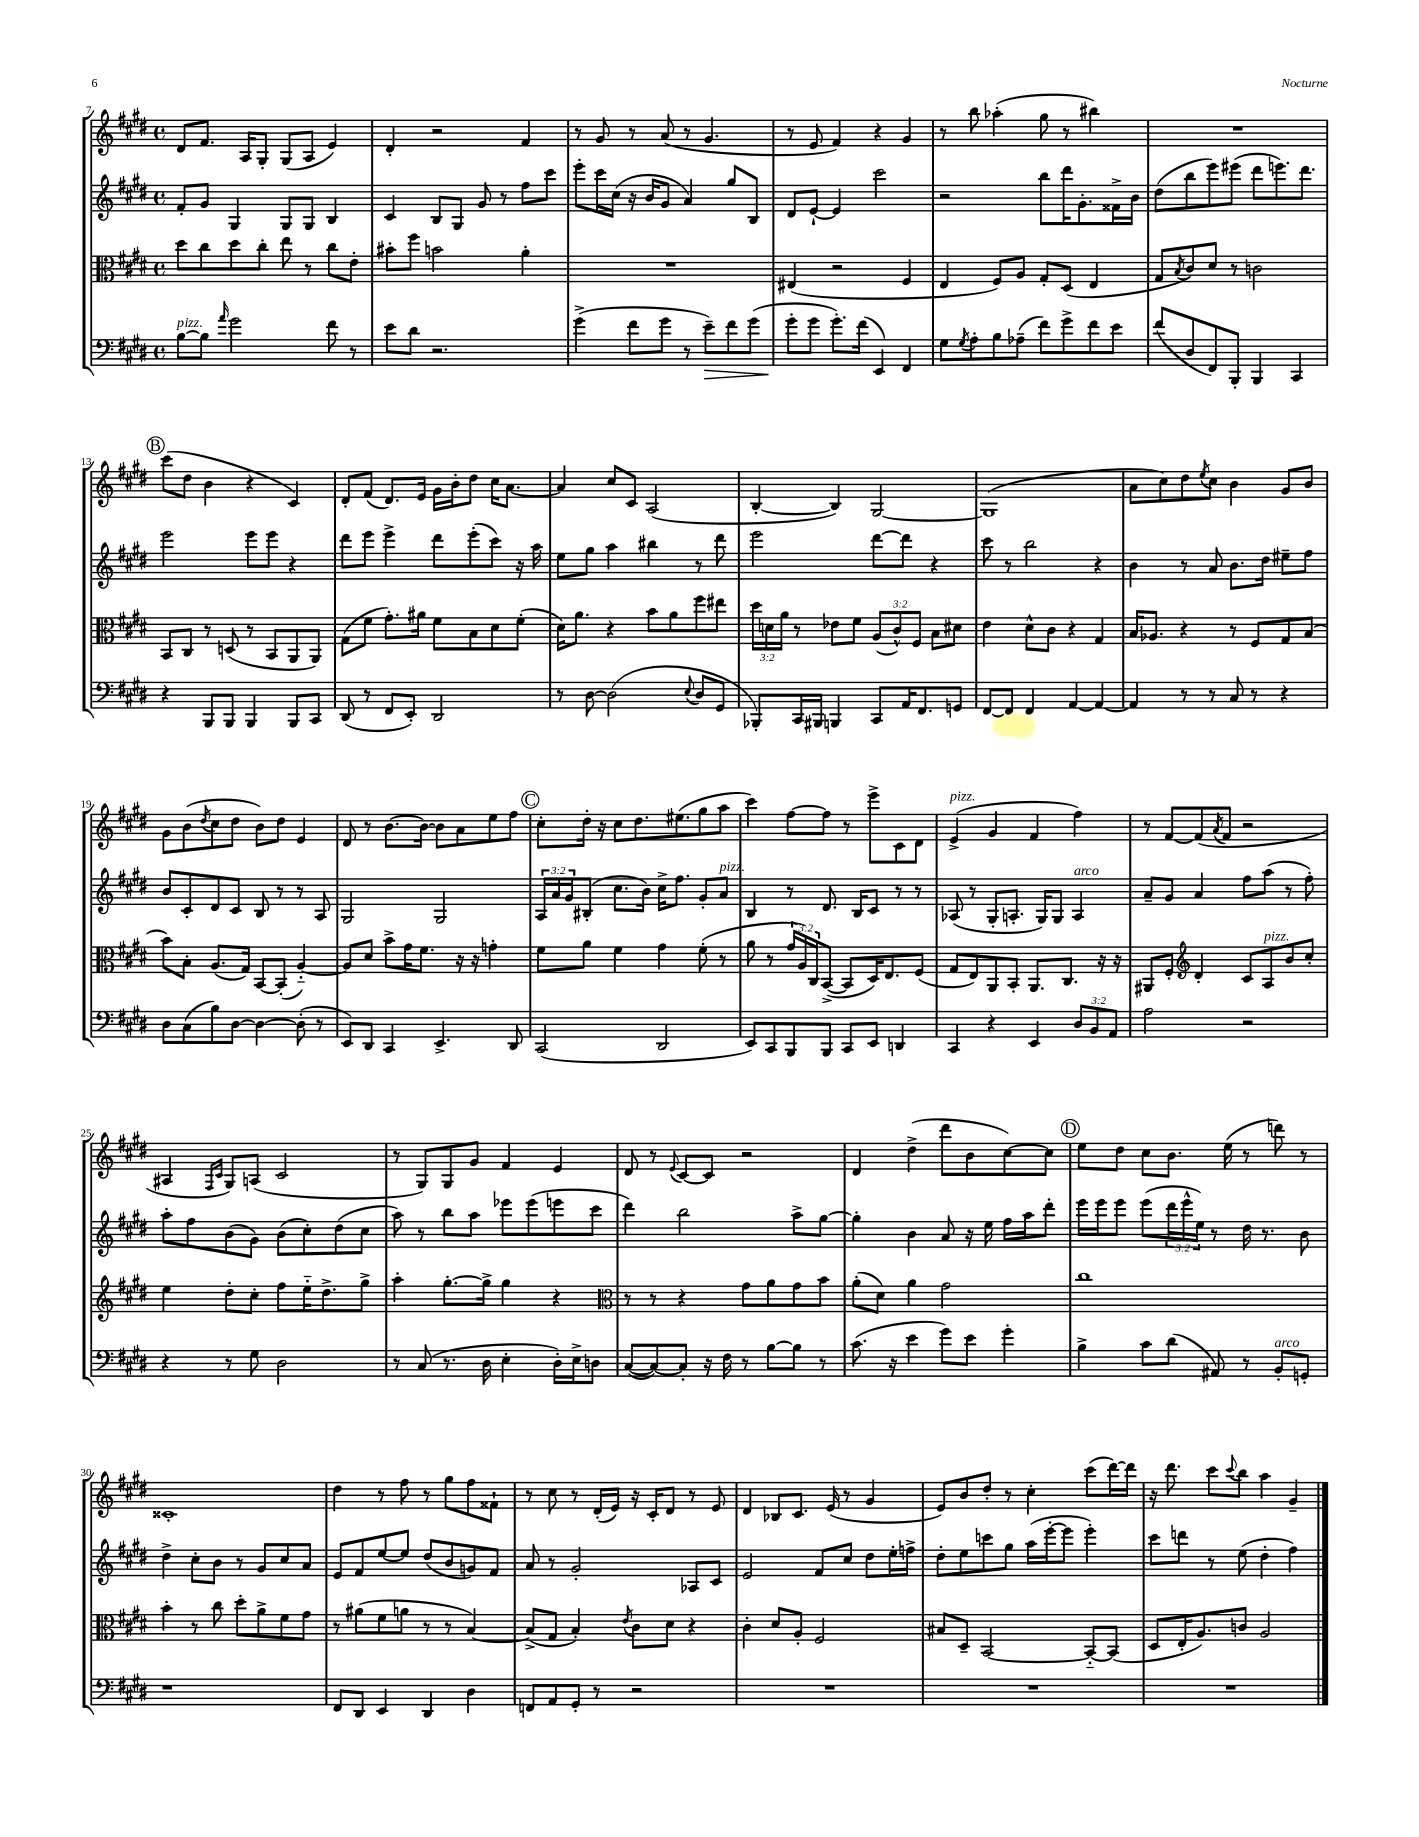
<<
\new StaffGroup <<
\new Staff = "s0" {
    \clef treble \key e \major \defaultTimeSignature \time 4/4
    dis'8 fis'8. a16 gis8-. gis8( a8 e'4) |
    dis'4-. r2 fis'4 |
    r8 gis'8 r8 a'8( r8 gis'4. |
    r8 e'8 fis'4) r4 gis'4 |
    r8 b''8 aes''4-.( gis''8 r8 bis''4) |
    R1 |
    \mark \markup { \circle "B" } cis'''8( dis''8 b'4 r4 cis'4) |
    dis'8-. fis'8( dis'8.) e'16 gis'16 b'16-. dis''8 cis''16 a'8.~ |
    a'4 cis''8 cis'8 a2( |
    b4~-. b4) gis2~ |
    gis1( |
    a'8 cis''8) dis''8 \acciaccatura { e''8 } cis''8 b'4 gis'8 b'8 |
    gis'8 b'8( \acciaccatura { dis''8 } cis''8 dis''8 b'8) dis''8 e'4 |
    dis'8 r8 b'8.~ b'16~ b'8 a'8 e''8 fis''8 |
    \mark \markup { \circle "C" } cis''8-. dis''16-. r16 cis''8 dis''8. eis''8.( gis''8 a''8 |
    cis'''4) fis''8~ fis''8 r8 e'''8-> cis'8 dis'8 |
    e'4->^\markup { \italic "pizz." }( gis'4 fis'4 fis''4) |
    r8 fis'8~ fis'8( \acciaccatura { a'8 } fis'8 r2 |
    ais4 \grace { fis16 cis'16 } gis8) a8( cis'2 |
    r8 gis8) gis8 gis'8 fis'4 e'4 |
    dis'8 r8 \appoggiatura { e'8 } cis'8~ cis'8 r2 |
    dis'4 dis''4->( dis'''8 b'8 cis''8~) cis''8 |
    \mark \markup { \circle "D" } e''8 dis''8 cis''8 b'8. e''16( r8 d'''8) r8 |
    cisis'1-. |
    dis''4 r8 fis''8 r8 gis''8 fis''8 fisis'8-! |
    r8 cis''8 r8 dis'16-.( e'16) r16 cis'16-. dis'8 r8 e'8 |
    dis'4 bes8 cis'8. e'16( r8 gis'4 |
    e'8) b'8 dis''8-. r8 cis''4-. cis'''8( dis'''16~) dis'''16 |
    r16 dis'''8. cis'''8 \appoggiatura { cis'''8 } b''8 a''4 gis'4-- \bar "|." |
}
\new Staff = "s1" {
    \clef treble \key e \major \defaultTimeSignature \time 4/4 \override Staff.TupletNumber.text = #tuplet-number::calc-fraction-text
    fis'8-. gis'8 gis4 gis8 gis8 b4 |
    cis'4 b8 gis8 gis'8 r8 fis''8 cis'''8 |
    e'''8-. cis'''16 cis''16( r16 b'16 gis'8 a'4) gis''8 b8 |
    dis'8 e'8~-! e'4 cis'''2 |
    r2 b''8 dis'''16 gis'8.-. fisis'16-> b'16 |
    dis''8( b''8 e'''8) eis'''8( dis'''8 e'''8.) dis'''8. |
    \mark \markup { \circle "B" } e'''2 e'''8 e'''8 r4 |
    dis'''8 e'''8 e'''4-> dis'''8 e'''8-.( cis'''8) r16 a''16 |
    e''8 gis''8 a''4 bis''4 r8 dis'''8 |
    e'''2 dis'''8~ dis'''8 r4 |
    cis'''8 r8 b''2 r4 |
    b'4 r8 a'8 b'8. dis''16 eis''8-- fis''8 |
    b'8 cis'8-. dis'8 cis'8 b8 r8 r8 a8 |
    gis2 gis2 |
    \mark \markup { \circle "C" } \tuplet 3/2 { a16 a'16 gis'16 } bis8-.( cis''8. b'16) cis''16-> fis''8. gis'8-. a'8^\markup { \italic "pizz." } |
    b4 r8 dis'8. b16 cis'8 r8 r8 |
    aes8( r8 gis8-. a8.-. gis16) gis8 a4^\markup { \italic "arco" } |
    a'8-- gis'8 a'4 fis''8 a''8( r8 fis''8-.) |
    a''8-. fis''8 b'8( gis'8) b'8( cis''8-.) dis''8( cis''8 |
    a''8) r8 b''8 a''8 ees'''8 ees'''8( e'''8 cis'''8 |
    dis'''4) b''2 a''8-> gis''8~ |
    gis''4-. b'4 a'8 r16 e''16 fis''16 a''16 dis'''8-. |
    \mark \markup { \circle "D" } e'''16 e'''16 e'''8 e'''8( \tuplet 3/2 { dis'''16 e'''16-^ e''16) } r8 dis''16 r8. b'8 |
    dis''4-> cis''8-. b'8 r8 gis'8 cis''8 a'8 |
    e'8 fis'8 e''8~ e''8 dis''8( b'8 g'8) fis'8 |
    a'8 r8 gis'2-. aes8 cis'8 |
    e'2 fis'8 cis''8 dis''8 e''16-. f''16-> |
    dis''8-. e''8 c'''8 gis''8 a''16( e'''16~-. e'''8 e'''4-.) |
    cis'''8 d'''8 r8 e''8( dis''4-. fis''4) \bar "|." |
}
\new Staff = "s2" {
    \clef alto \key e \major \defaultTimeSignature \time 4/4 \override Staff.TupletNumber.text = #tuplet-number::calc-fraction-text
    dis''8 cis''8 dis''8 cis''8-. e''8 r8 cis''8 e'8-. |
    bis'8-. fis''8 b'2 a'4-. |
    R1 |
    eis4( r2 fis4 |
    e4 fis8) a8 gis8-. dis8( e4 |
    gis8 \acciaccatura { b8 } cis'8) dis'8 r8 c'2 |
    \mark \markup { \circle "B" } b,8 cis8 r8 d8( r8 b,8 a,8 a,8) |
    gis8( fis'8 gis'8.-.) ais'16 fis'8 b8 dis'8 fis'8-.( |
    dis'16) a'8. r4 b'8 a'8 fis''8 eis''8 |
    \tuplet 3/2 { dis''16 d'16 a'16 } r8 ees'8 fis'8 \tuplet 3/2 { a8( cis'8-^) fis8 } b8 dis'8 |
    e'4 dis'8-^ cis'8 r4 gis4 |
    b16 aes8. r4 r8 fis8 gis8 b8( |
    b'8) b8-. a8.( gis16) b,8~ b,8-.( a4~-_) |
    a8 dis'8 b'8-> gis'16 fis'8. r16 r16 g'4-. |
    \mark \markup { \circle "C" } fis'8 a'8 fis'4 gis'4 fis'8-.( r8 |
    a'8 r8 \tuplet 3/2 { gis'16 a16) cis16 } b,8~->( b,8 dis16) e8. fis8( |
    gis8 e8) a,8 b,8-. a,8. cis8. r16 r16 |
    ais,8 fis8-. \clef treble dis'4-. cis'8 a8^\markup { \italic "pizz." } b'8 cis''8-. |
    e''4 dis''8-. cis''8-. fis''8 e''16-_ dis''8.-> gis''8-> |
    a''4-. gis''8.~-. gis''16-> gis''4 r4 |
    \clef alto r8 r8 r4 gis'8 a'8 gis'8 b'8 |
    a'8-.( dis'8) a'4 gis'2 |
    \mark \markup { \circle "D" } cis''1 |
    b'4-. r8 cis''8 dis''8-. a'8-> fis'8 gis'8 |
    r8 ais'8( fis'8 a'8 r8 r8 b4~) |
    b8->( gis8 b4-.) \acciaccatura { e'8 } cis'8 dis'8 r4 |
    cis'4-. dis'8 a8-. fis2 |
    bis8 dis8-- b,2~ b,8~-_ b,8( |
    dis8 e16-. a8.) c'8 a2 \bar "|." |
}
\new Staff = "s3" {
    \clef bass \key e \major \defaultTimeSignature \time 4/4 \override Staff.TupletNumber.text = #tuplet-number::calc-fraction-text
    b8~^\markup { \italic "pizz." } b8 \grace { a'16 } gis'2 fis'8 r8 |
    e'8 dis'8 r2. |
    gis'4->( fis'8 gis'8 r8 e'8--\>) fis'8 gis'8( |
    gis'8-.\! gis'8 gis'8.-.) fis'16( e,4) fis,4 |
    gis8 \acciaccatura { gis8 } a8-. b8 aes8--( fis'8) gis'8-> fis'8 e'8 |
    fis'8( dis8 fis,8) b,,8-. b,,4 cis,4 |
    \mark \markup { \circle "B" } r4 b,,8 b,,8 b,,4 b,,8 cis,8 |
    dis,8( r8 fis,8 e,8-.) dis,2 |
    r8 dis8~ dis2( \appoggiatura { e8 } dis8 gis,8 |
    bes,,8-.) cis,16 bis,,16 b,,4 cis,8 a,16 fis,8. g,8 |
    fis,8~ fis,8 fis,4 a,4~ a,4~ |
    a,4 r8 r8 cis8 r8 r4 |
    dis8 cis8( b8) dis8~ dis4~ dis8-.( r8 |
    e,8) dis,8 cis,4 e,4.-> dis,8 |
    \mark \markup { \circle "C" } cis,2( dis,2 |
    e,8) cis,8 b,,8 b,,8 cis,8 e,8 d,4 |
    cis,4 r4 e,4 \tuplet 3/2 { dis8 b,8 a,8 } |
    a2 r2 |
    r4 r8 gis8 dis2 |
    r8 cis8( r8. dis16 e4-. dis16-.) e16-> d8 |
    cis8~( cis8~) cis8-. r16 fis16 r8 b8~ b8 r8 |
    cis'8.( r16 e'4 gis'8) e'8 gis'4-. |
    \mark \markup { \circle "D" } b4-> cis'8 dis'8( ais,8) r8 b,8-.^\markup { \italic "arco" } g,8-. |
    r1 |
    fis,8 dis,8 e,4 dis,4 dis4 |
    f,8 a,8 gis,8-. r8 r2 |
    R1 |
    R1 |
    R1 \bar "|." |
}
>>
>>
\layout { \context { \Score currentBarNumber = #7 } }
